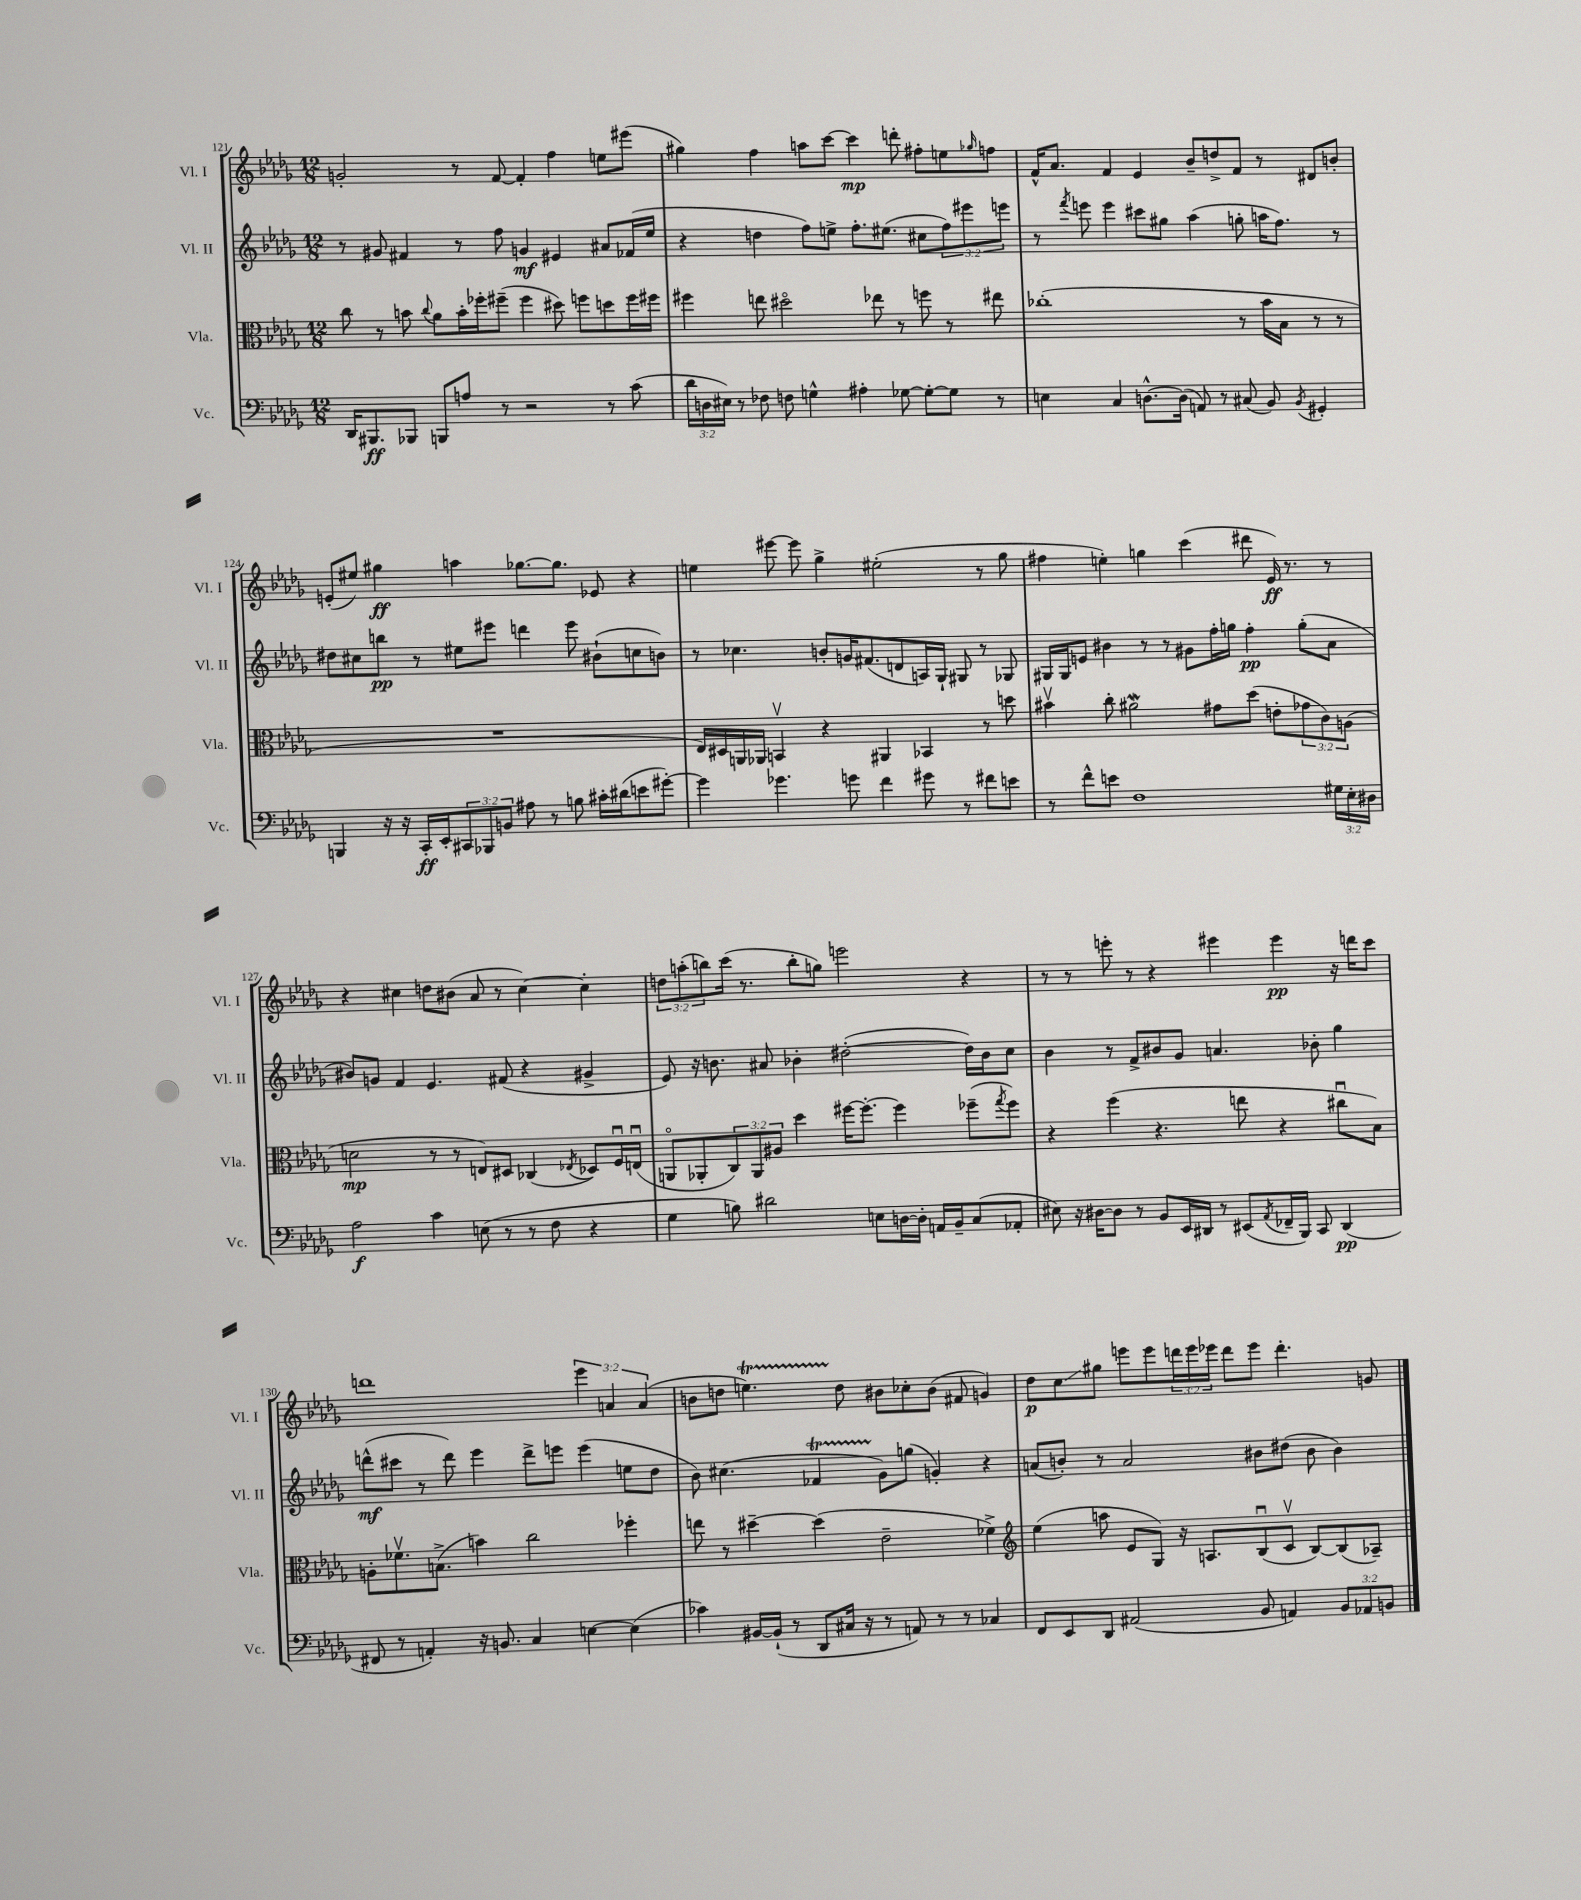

**kern	**kern	**kern	**kern
*staff4	*staff3	*staff2	*staff1
*clefF4	*clefC3	*clefG2	*clefG2
*k[b-e-a-d-g-]	*k[b-e-a-d-g-]	*k[b-e-a-d-g-]	*k[b-e-a-d-g-]
*M12/8	*M12/8	*M12/8	*M12/8
16DD-	8cc	8r	2g'
8.BBB#	.	.	.
.	8r	8g#	.
8BBB-	8b	4f#	.
.	8qqcc	.	.
8BBB	8a-	.	.
8A	16b'	8r	8r
.	16ff-'	.	.
8r	(8ff#~	8ff	[8f
2r	4ff#	4g	4f']
.	8dd#)	4e#	4ff
.	8ff	.	.
8r	8dd	8a#	8ee
(8c	16ff	(16f-	(8eee#
.	16ff#	16ee-	.
=	=	=	=
24d-	4ff#	4r	4gg#)
24D	.	.	.
24E#)	.	.	.
8r	.	.	.
8F-	8ee	4dd	4ff
8F	2dd#o	.	.
4G^^	.	8ff)	8aa
.	.	8ee^	[8ccc
4A#'	.	8.ff'	4ccc]
.	8ee-	.	.
.	.	(8.ee#	.
[8G-	8r	.	8ddd'
8G-'_	8ff	8cc#	8ff#'
8G-]	8r	12ff)	8ee
.	.	12eee#	.
.	.	.	16qqgg-
8r	8ee#	.	8ff
.	.	12eee	.
=	=	=	=
4E	(1cc-'	8r	16f^^
.	.	.	8.a-
.	.	8qfff	.
.	.	8eee	.
4C	.	4eee	4f
[8.D^^	.	8ccc#	4e-
.	.	8gg#	.
(16D]	.	.	.
8AA)	.	(4aa-	8b-~
8r	.	.	8dd^
(8C#	8r	8gg'	8f
8BB-)	16b-	16aa	8r
.	16B-	8.ff)	.
8qBB-	.	.	.
4GG#'	8r	.	8d#
.	8r	8r	8b'
=	=	=	=
4BBB	1.r	8dd#	(8e'
.	.	8cc#	8ee#)
16r	.	8bb	4gg#
16r	.	.	.
16CC'	.	8r	.
16EE-'	.	.	.
12CC#	.	8ee#	4aa
12BBB-	.	.	.
.	.	8eee#	.
12BB	.	.	.
8A#	.	4ddd	[8.gg-
8r	.	.	.
.	.	.	8.gg-]
8B	.	8eee#	.
16c#'	.	(8b#`	8e-
(16d#	.	.	.
8e	.	8cc	4r
[8g#')	.	8b)	.
=	=	=	=
4g#]	16E-)	8r	4ee
.	16D#	.	.
.	16AA	4.cc-	.
.	16AA-	.	.
4.g-	4BBv	.	[8eee#
.	.	.	8eee#]
.	4r	8b'	4gg-^
8g	.	16g	.
.	.	(8.f#	.
4f	4AA#	.	(2ee#'
.	.	8d	.
8g#	4BB-	16A)	.
.	.	16G-`	.
8r	.	8G#	.
8f#	8r	8r	8r
8e	8dd	8G-	8gg-
=	=	=	=
8r	4b#v	16G#	4ff#
.	.	16G#	.
8f^^	.	8e	.
8e	8cc'	4b#	4ee')
1F	2a#	.	.
.	.	8r	4gg
.	.	8r	.
.	.	8g#	(4ccc
.	8g#	16ff'	.
.	.	16gg	.
.	(8dd-	4ff'	8ddd#
.	8e'	.	16e-)
.	.	.	8.r
.	12g-	(8gg'	.
.	12c)	.	.
24G#	.	8a-	8r
24E-'	(12A	.	.
24D#	.	.	.
=	=	=	=
2A-	2d	8b#)	4r
.	.	8g	.
.	.	4f	4cc#
4c	8r	4.e-	8dd
.	8r	.	(8b#
(8E	8E)	.	8a-
8r	8D#	(8f#	8r
8r	(4C-	4r	[4cc#)
8F	.	.	.
.	8qE-	.	.
4r	8D-)	4g#^	4cc#']
.	16Fu	.	.
.	(16Eu	.	.
=	=	=	=
4G-	8AAo	8e-)	12dd
.	.	.	(12aa'
.	8AA-'	16r	.
.	.	.	12bb)
.	.	8.b	.
8B)	12C)	.	(16ccc
.	.	.	8.r
.	12AA-	.	.
2d#	.	8a#	.
.	12A#	.	.
.	4dd-	4b-'	8bb'
.	.	.	8gg)
.	[16ff#	([2dd#'	2eee
.	8.ff#'_	.	.
8E	.	.	.
[16D	4ff#]	.	.
16D']	.	.	.
16AA	.	.	.
16BB-~	.	.	.
(8C	(8ff-~	16dd#])	4r
.	.	16b-	.
.	8qgg-	.	.
8AA-'	8ff-)	8cc	.
=	=	=	=
8E#)	4r	4b-	8r
16r	.	.	8r
[16D#	.	.	.
8D#]	(4ff	8r	8eee'
8r	.	8f^	8r
8BB-	4.r	8b#	4r
16EE-	.	8g-	.
16DD#	.	.	.
8r	.	4.a	4eee#
(8EE#	8ee	.	.
8qAA-	.	.	.
16FF-~	4r	.	4eee#
16BBB-)	.	.	.
8CC	.	8b-'	.
(4DD#	8cc#u	4gg-	16r
.	.	.	16ddd
.	8B-)	.	8ccc
=	=	=	=
8FF#	8A'	(8ddd^^	1ddd
8r	8.f-v	8ccc#	.
4AA')	.	8r	.
.	(8.B^	.	.
.	.	8ddd)	.
16r	4b)	4eee-	.
8.BB	.	.	.
4C	2cc	8ddd^	.
.	.	8eee	.
[4E	.	(4eee	6eee-
.	.	.	6a
(4E]	4ff-'	8ee	.
.	.	.	(6a
.	.	8dd-	.
=	=	=	=
4c-)	8ee	8b-)	8b
.	8r	(4.cc#	8dd
[16BB#	[4dd#~	.	4.ee)
(16BB#`]	.	.	.
8r	.	.	.
8DD-	(4dd#]	4f-	.
16C#	.	.	8dd
16r	.	.	.
8r	2e-~	8g-)	8b#
8AA)	.	(8gg	8cc-'
8r	.	4g')	(8b#
8r	.	.	8f#
4C-	4f-^)	4r	4g)
=	=	=	=
*	*clefG2	*	*
8FF	(4ee-	(8a	8dd-
8EE-	.	8b')	8cc
8DD-	8aa	8r	8gg#
(2AA#	8e-	2a	8eee
.	8G-)	.	8eee
.	16r	.	24ddd
.	.	.	24eee
.	8.A	.	.
.	.	.	24eee-
.	.	.	8ddd
8BB-	(8B-u	8b#	8eee-
4AA)	8cv	(8dd#	4.ddd'
.	[8B-)	8b#	.
12BB-	(8B-]	4b#)	.
12AA-	.	.	.
.	8A-~)	.	8g
12BB	.	.	.
==	==	==	==
*-	*-	*-	*-
